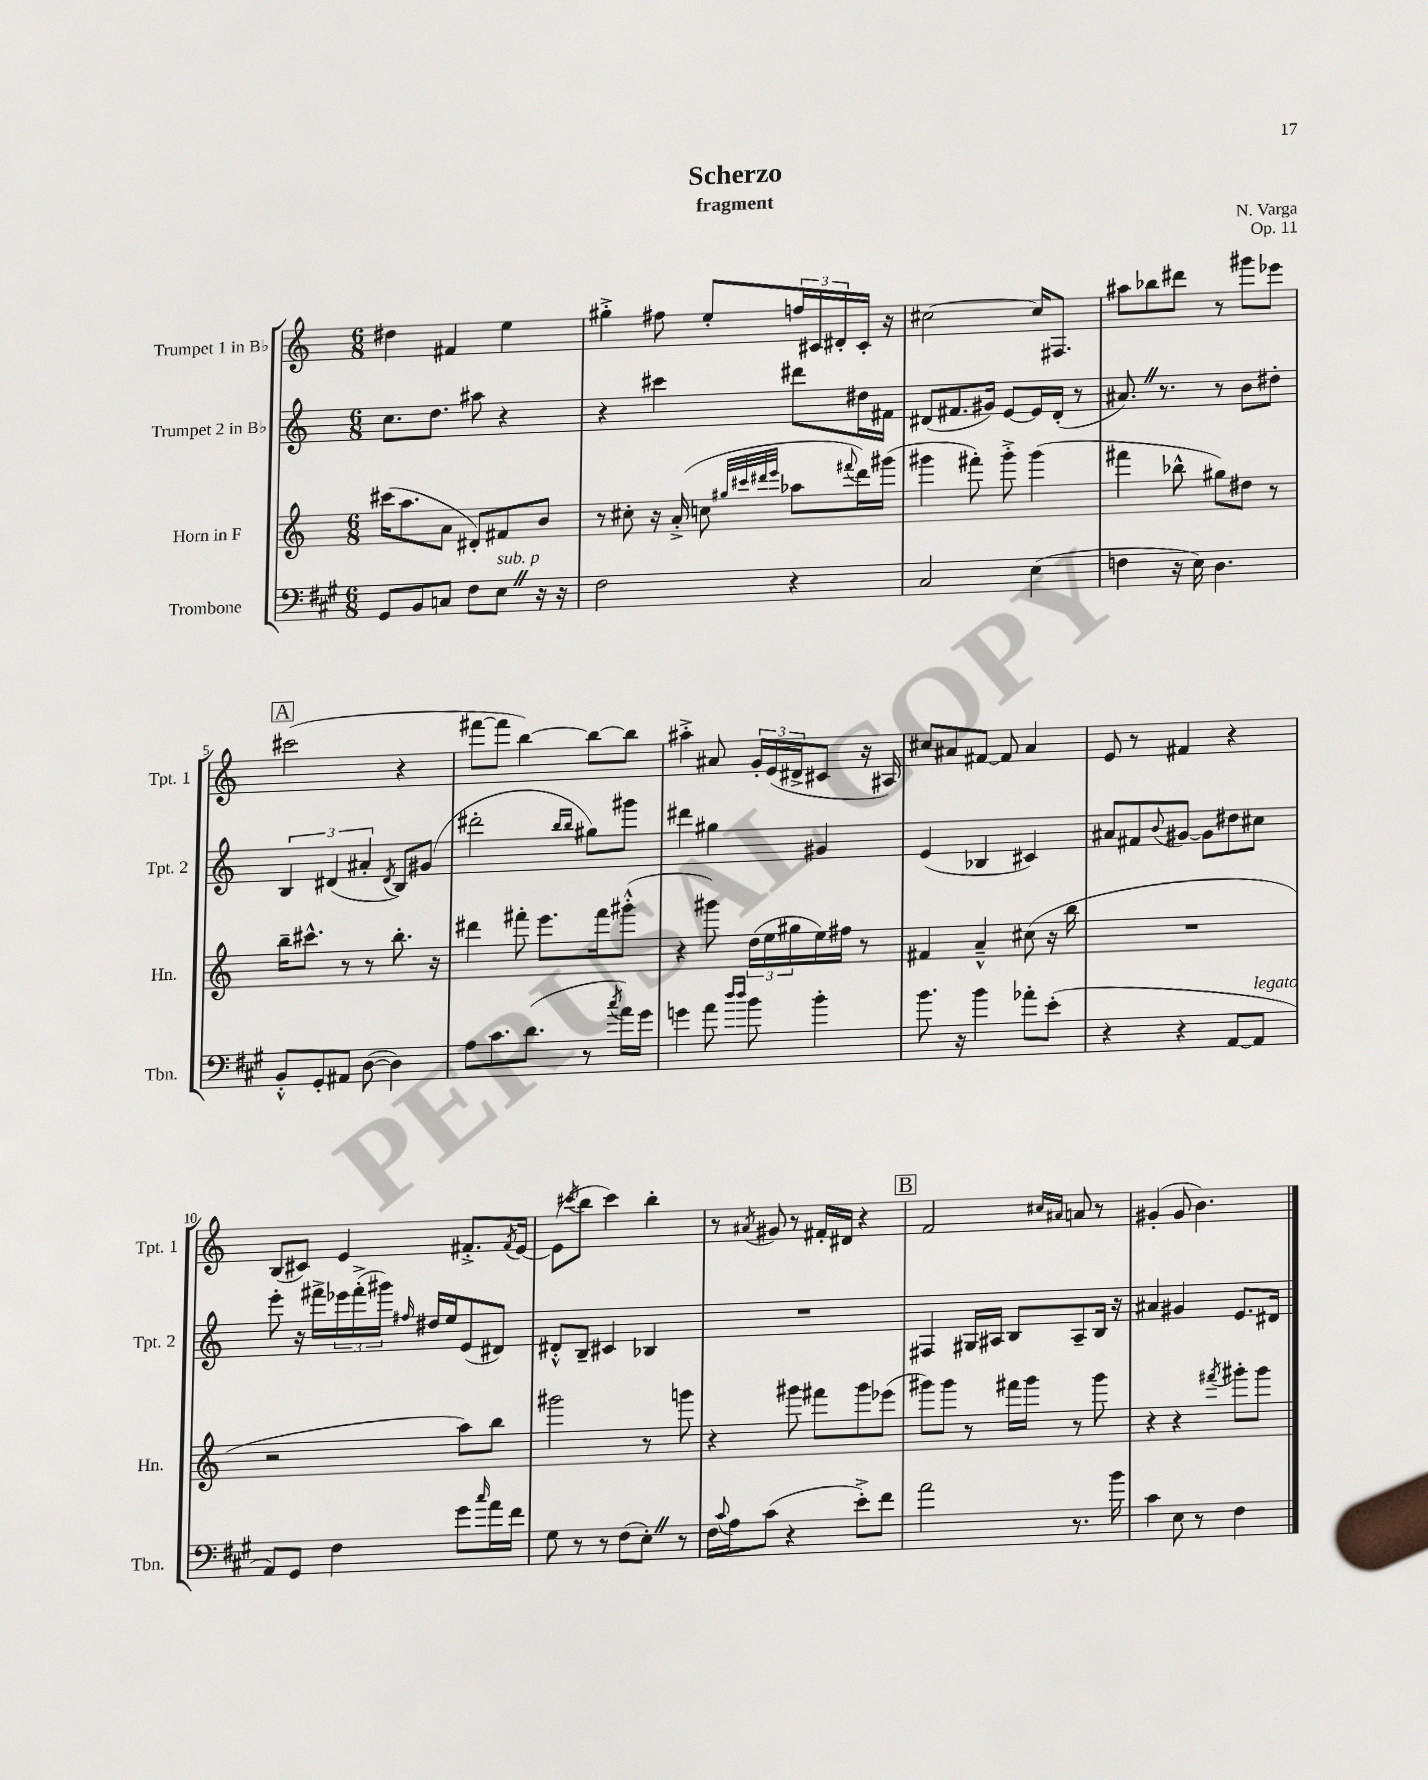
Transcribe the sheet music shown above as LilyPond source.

\header { title = "Scherzo" composer = "N. Varga" subtitle = "fragment" opus = "Op. 11" }
<<
\new StaffGroup <<
\new Staff = "s0" \with { instrumentName = "Trumpet 1 in Bb" shortInstrumentName = "Tpt. 1" } {
    \clef treble \key c \major \numericTimeSignature \time 6/8
    dis''4 fis'4 e''4 |
    gis''4-.-> fis''8 e''8-. \tuplet 3/2 { f''16 cis'16 dis'16-. } cis'16-. r16 |
    cis''2~ cis''16 fis8. |
    ais''8 bes''8 dis'''8 r8 gis'''8 ees'''8 |
    \mark \markup { \box "A" } cis'''2( r4 |
    fis'''8~ fis'''8 b''4~) b''8~ b''8 |
    ais''4-.-> ais'8 \tuplet 3/2 { g'16-. e'16( dis'16-> } cis'8 r16 ais16) |
    cis''8 ais'8 fis'8~ fis'8 ais'4 |
    e'8 r8 fis'4 r4 |
    b8( cis'8) e'4 fis'8.-.-> \acciaccatura { fis'8 } e'16~ |
    e'8( \acciaccatura { cis'''8 } b''8 cis'''4) b''4-. |
    r8 \acciaccatura { ais'8 } gis'8 r8 fis'16-. dis'16 r4 |
    \mark \markup { \box "B" } f'2 \grace { cis''16 ais'16 } a'8 r8 |
    gis'4-.( gis'8 b'4.) \bar "|." |
}
\new Staff = "s1" \with { instrumentName = "Trumpet 2 in Bb" shortInstrumentName = "Tpt. 2" } {
    \clef treble \key c \major \numericTimeSignature \time 6/8
    c''8. d''8. ais''8 r4 |
    r4 cis'''4 dis'''8 dis''16 fis'16 |
    dis'8( fis'8. gis'16) e'8~ e'16 dis'16-.( r8 |
    ais'8.) \once \override BreathingSign.text = \markup { \musicglyph "scripts.caesura.straight" } \breathe r8. r8 b'8 dis''8-. |
    \mark \markup { \box "A" } \tuplet 3/2 { b4 dis'4( ais'4-. } \acciaccatura { dis'8 } b8) gis'8( |
    dis'''2-. \grace { b''16 b''16 } gis''8) gis'''8 |
    dis'''4 gis''4 gis'4 |
    e'4( bes4 cis'4) |
    ais'8 fis'8 \appoggiatura { b'8 } gis'8~ gis'8 dis''8 cis''8 |
    e'''8-. r16 fis'''16-> \tuplet 3/2 { ees'''16 fis'''16-.->( gis'''16) } \grace { fis''16 } dis''16 e''16 e'8( dis'8) |
    dis'8-.-^ b8-- cis'4 bes4 |
    R2. |
    \mark \markup { \box "B" } fis4 gis16 ais16 b8 ais8-- b16 r16 |
    ais'4 gis'4 e'8. dis'16 \bar "|." |
}
\new Staff = "s2" \with { instrumentName = "Horn in F" shortInstrumentName = "Hn." } {
    \clef treble \key c \major \numericTimeSignature \time 6/8
    cis'''16( a''8. a'8 dis'8-.) fis'8 b'8 |
    r8 cis''8-. r16 a'16-.->( c''8 \grace { gis''32 cis'''32 dis'''32 e'''32 } aes''8 \appoggiatura { fis'''8 } dis'''16) gis'''16( |
    gis'''4 fis'''8-.) gis'''8-.-> gis'''4( |
    fis'''4 bes''8-^ gis''8) dis''8 r8 |
    \mark \markup { \box "A" } b''16-- cis'''8.-^ r8 r8 b''8.-. r16 |
    dis'''4 fis'''8-. e'''8. fis'''16 gis'''8-.-^( |
    r4 gis'''8) \tuplet 3/2 { d''16( e''16 gis''16 } e''16) fis''16 r8 |
    fis'4 a'4---^ cis''8( r16 b''16 |
    R2. |
    r2 a''8) b''8 |
    gis'''2 r8 g'''8 |
    r4 gis'''8 fis'''8 gis'''8 ees'''8( |
    \mark \markup { \box "B" } gis'''8) gis'''8 r8 fis'''16 gis'''16 r8 gis'''8 |
    r4 r4 \acciaccatura { fis'''8 } gis'''8-. gis'''8 \bar "|." |
}
\new Staff = "s3" \with { instrumentName = "Trombone" shortInstrumentName = "Tbn." } {
    \clef bass \key a \major \numericTimeSignature \time 6/8
    gis,8 b,8 c8 fis8 e8^\markup { \italic "sub. p" } \once \override BreathingSign.text = \markup { \musicglyph "scripts.caesura.straight" } \breathe r16 r16 |
    fis2 r4 |
    cis2 e4( |
    f4 r16 e16) d4. |
    \mark \markup { \box "A" } b,8-.-^ gis,8-. ais,8 d8~( d4) |
    a8 cis'8. d'8.( r8 \acciaccatura { cis''8 } a'16) gis'16 |
    g'4 a'8 \grace { d''16 d''16 } b'8 b'4-. |
    b'8. r16 b'4 aes'8-. e'8-.( |
    r4 r4 a,8~ a,8^\markup { \italic "legato" } |
    a,8) gis,8 fis4 gis'8 \grace { cis''16 } a'16 fis'16 |
    gis8 r8 r8 fis8( e8-.) \once \override BreathingSign.text = \markup { \musicglyph "scripts.caesura.straight" } \breathe r8 |
    fis16 \appoggiatura { cis'8 } a16 cis'8( r4 e'8-.->) fis'8 |
    \mark \markup { \box "B" } a'2 r8. b'16 |
    cis'4 e8 r8 fis4 \bar "|." |
}
>>
>>
